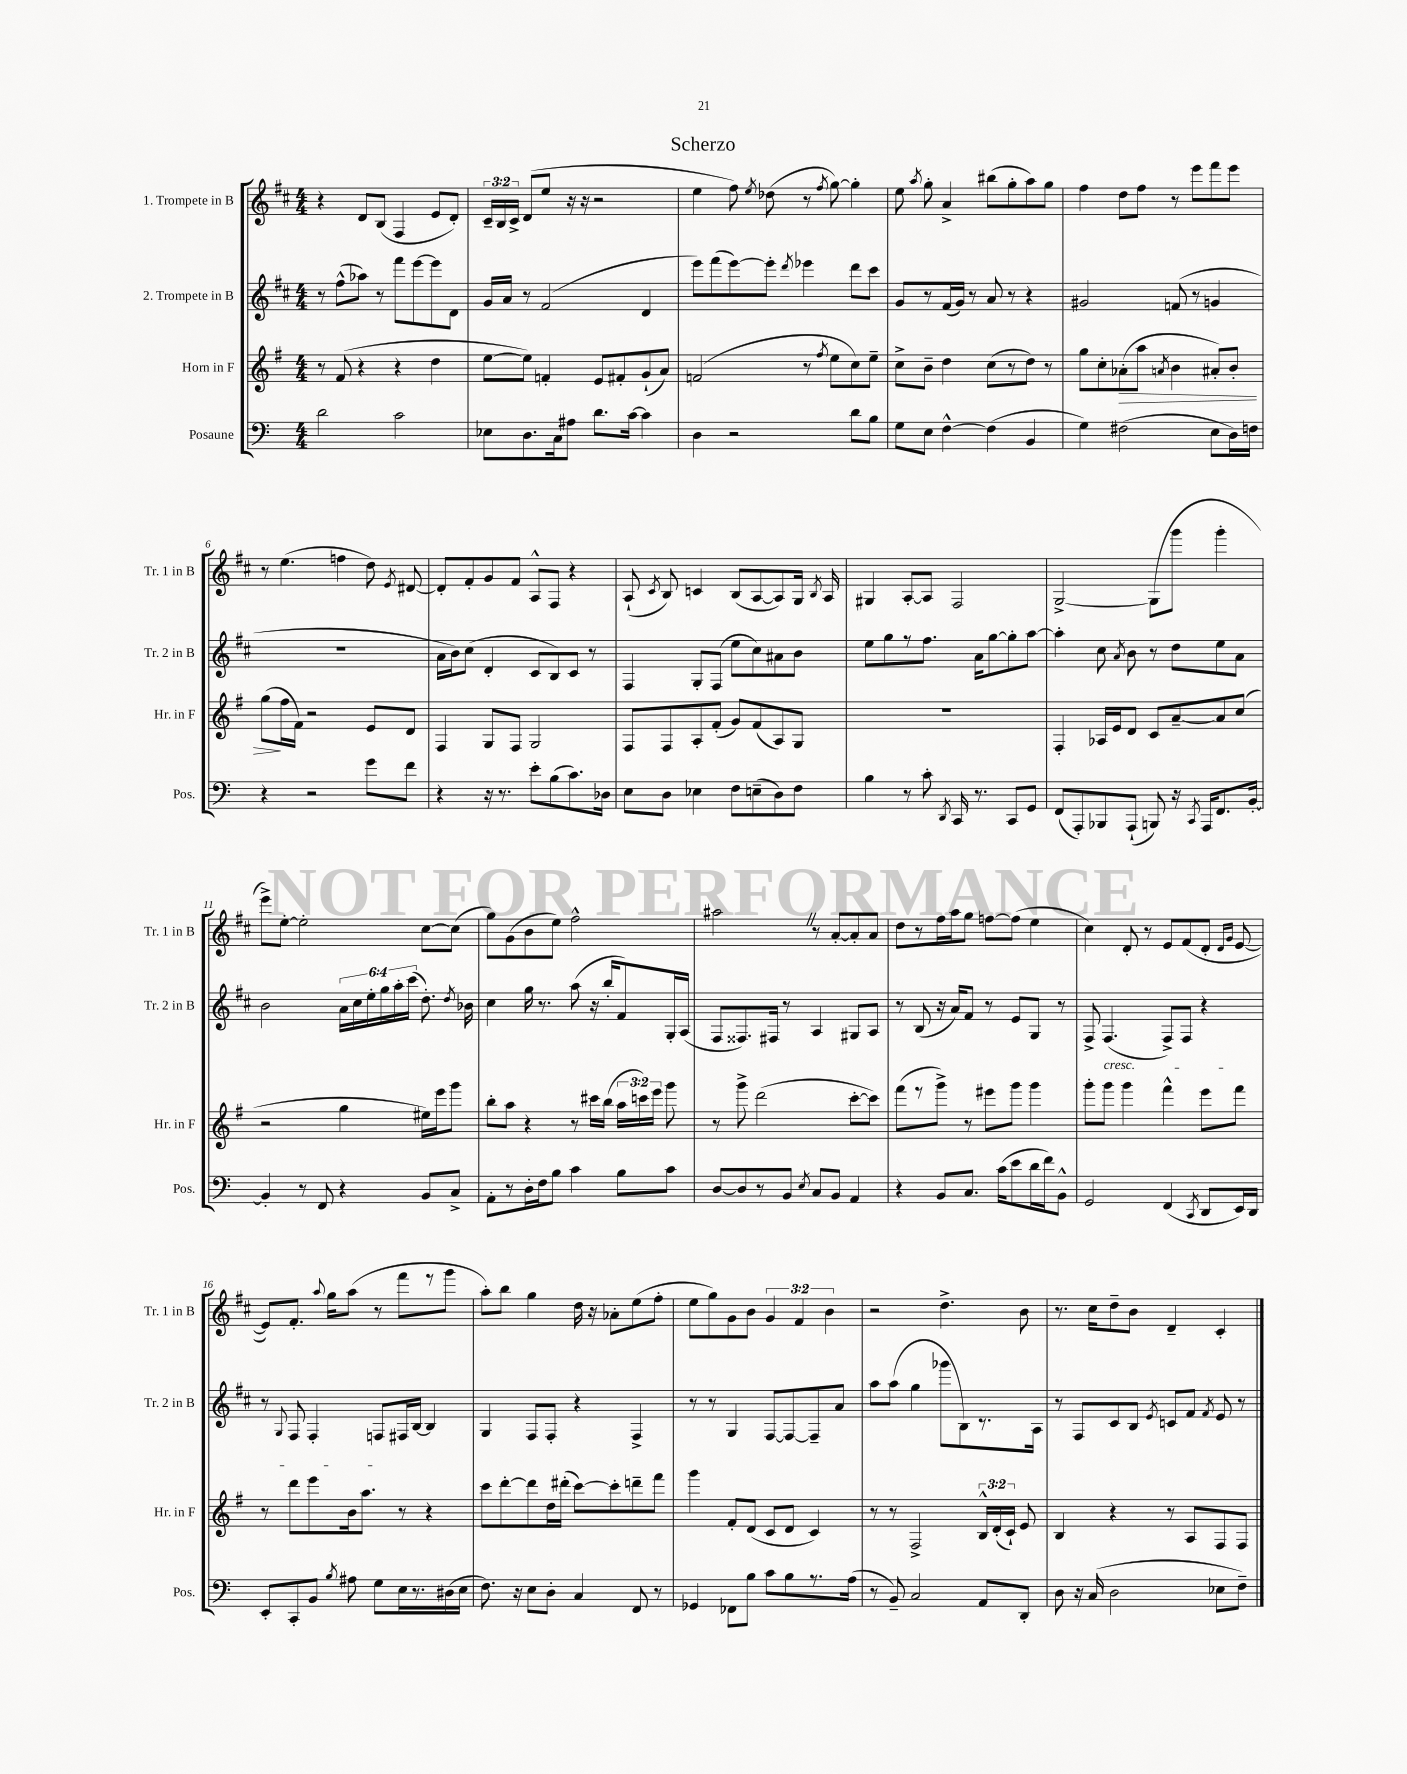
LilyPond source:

\header { title = "Scherzo" }
<<
\new StaffGroup <<
\new Staff = "s0" \with { instrumentName = "1. Trompete in B" shortInstrumentName = "Tr. 1 in B" } {
    \clef treble \key d \major \numericTimeSignature \time 4/4 \override Staff.TupletNumber.text = #tuplet-number::calc-fraction-text
    \autoBeamOff r4 d'8[ b8]( fis4 e'8[ d'8]-.) |
    \tuplet 3/2 { cis'16[-- b16 cis'16]-> } d'8[( e''8] r16 r16 r2 |
    e''4 fis''8) \acciaccatura { e''8 } des''8( r8 \acciaccatura { fis''8 } g''8~) g''4-. |
    e''8 \acciaccatura { a''8 } g''8-. a'4-> bis''8[( g''8-. a''8) g''8] |
    fis''4 d''8[ fis''8] r8 e'''8[ fis'''8 e'''8] |
    r8 e''4.( f''4 d''8) \acciaccatura { e'8 } dis'8~ |
    dis'8[-. fis'8-. g'8 fis'8] a8[-^ fis8] r4 |
    a8-!( \acciaccatura { cis'8 } b8) c'4 b8[( a8~ a8) g16] \acciaccatura { b8 } a16 |
    gis4 a8[~-. a8] fis2 |
    g2~-> g8[( g'''8] g'''4-. |
    e'''8[->) e''8]~-. e''2-. cis''8[~ cis''8]( |
    g''8[) g'8( b'8 e''8]) fis''2-^ |
    ais''2 \once \override BreathingSign.text = \markup { \musicglyph "scripts.caesura.straight" } \breathe r8 a'8[~-. a'8-. a'8] |
    d''8[ r8 fis''16 a''16 g''8] f''8[~ f''8]( e''4 |
    cis''4) d'8-. r8 e'8[ fis'8( d'8]-. \grace { d'16[ g'16] } e'8~ |
    e'8[) fis'8.]-. \appoggiatura { a''8 } g''16[ a''8]( r8 fis'''8[ r8 g'''8] |
    a''8[-.) b''8] g''4 d''16 r16 aes'8[-. e''8( fis''8]-. |
    e''8[ g''8) g'8 b'8] \tuplet 3/2 { g'4 fis'4 b'4 } |
    r2 d''4.-> b'8 |
    r8. cis''16[ d''8-- b'8] d'4-- cis'4-. \bar "|." |
}
\new Staff = "s1" \with { instrumentName = "2. Trompete in B" shortInstrumentName = "Tr. 2 in B" } {
    \clef treble \key d \major \numericTimeSignature \time 4/4 \override Staff.TupletNumber.text = #tuplet-number::calc-fraction-text
    \autoBeamOff r8 fis''8[-^( aes''8]) r8 fis'''8[ e'''8~ e'''8 d'8] |
    g'16[ a'16] r8 fis'2( d'4 |
    e'''8[) fis'''8( e'''8~) e'''8]-. \acciaccatura { d'''8 } ees'''4 d'''8[ cis'''8] |
    g'8[ r8 fis'16( g'16]) r8 a'8 r8 r4 |
    gis'2 f'8( r8 g'4 |
    R1 |
    a'16[ b'16) cis''8]( d'4-. cis'8[ b8) cis'8] r8 |
    fis4 g8[-. fis8]( e''8[ cis''8) ais'8 b'8] |
    e''8[ g''8 r8 fis''8.] a'16[ g''8~ g''8-. a''8]~ |
    a''4-. cis''8 \acciaccatura { a'8 } b'8 r8 d''8[ e''8 a'8] |
    b'2 \tuplet 6/4 { a'16[ cis''16 e''16-. g''16 a''16-. cis'''16]( } d''8.-.) \acciaccatura { d''8 } bes'16 |
    cis''4 g''16 r8. a''8( r16 b''16[-. fis'8) g16-. a16]( |
    fis8[ fisis8.) fis16] r8 a4 gis8[ a8] |
    r8 b8( r16 a'16[) fis'8] r8 e'8[ g8] r8 |
    fis8-> fis4.\cresc( fis8[->) fis8] r4 |
    r8 \appoggiatura { g8 } fis8 fis4-. f8[\! fis16 b16]~ b4 |
    g4 fis8[ fis8]-. r4 fis4-> |
    r8 r8 g4 fis8[~ fis8~ fis8-- a'8] |
    a''8[ a''8]( g''4 ges'''8[ b8) r8. a16] |
    r8 fis8[ cis'8 b8] \acciaccatura { e'8 } c'8[ fis'8] \acciaccatura { fis'8 } e'8 r8 \bar "|." |
}
\new Staff = "s2" \with { instrumentName = "Horn in F" shortInstrumentName = "Hr. in F" } {
    \clef treble \key g \major \numericTimeSignature \time 4/4 \override Staff.TupletNumber.text = #tuplet-number::calc-fraction-text
    \autoBeamOff r8 fis'8( r4 r4 d''4 |
    e''8[~ e''8]) f'4-. e'8[ fis'8-. g'8-!( a'8]) |
    f'2( r8 \acciaccatura { fis''8 } e''8[ c''8) e''8]-- |
    c''8[-> b'8]-- d''4 c''8[( r8 d''8]) r8 |
    g''8[ c''8-. aes'8-.\>( a''8] \acciaccatura { a'8 } b'4 ais'8[-.) b'8]-. |
    g''8[\!( fis''16 fis'16]) r2 e'8[ d'8] |
    fis4 g8[ fis8] g2 |
    fis8[ fis8 a8-. fis'8]-.( g'8[) fis'8( a8) g8] |
    R1 |
    fis4-. aes16[ e'16 d'8] c'8[ a'8~-- a'8 c''8]( |
    r2 g''4 eis''16[) e'''16 g'''8] |
    b''8[-. a''8] r4 r8 cis'''16[ b''16]( \tuplet 3/2 { a''16[ c'''16) e'''16] } g'''8 |
    r8 g'''8-> d'''2( c'''8[~-. c'''8]) |
    fis'''8[( r8 g'''8]->) r8 eis'''8[ g'''8] g'''4 |
    g'''8[-. g'''8] g'''4 fis'''4-^ e'''8[ fis'''8] |
    r8 d'''8[ e'''8 b'16 a''8.] r8 r4 |
    c'''8[ d'''8~-. d'''8 d''16 dis'''16]-.( c'''8[~) c'''8-. d'''8-- fis'''8] |
    g'''4 fis'8[-. d'8]( c'8[ d'8] c'4) |
    r8 r8 fis2-> \tuplet 3/2 { b16[-^ d'16-.( c'16]-!) } e'8 |
    b4 r4 r8 a8[ fis8 fis8] \bar "|." |
}
\new Staff = "s3" \with { instrumentName = "Posaune" shortInstrumentName = "Pos." } {
    \clef bass \key c \major \numericTimeSignature \time 4/4
    \autoBeamOff d'2 c'2 |
    ees8[ d8. c16 ais8] d'8.[ c'16]~ c'4 |
    d4 r2 d'8[ b8] |
    g8[ e8] f4~-^ f4( b,4 |
    g4) fis2( e8[ d16) f16] |
    r4 r2 g'8[ f'8] |
    r4 r16 r8. e'8[-. b8( c'8.) des16] |
    e8[ d8] ees4 f8[ e8--( d8) f8] |
    b4 r8 c'8-. \acciaccatura { d,8 } c,16 r8. c,8[ g,8] |
    f,8[( a,,8-.) bes,,8 a,,8]-!( b,,8) r16 \acciaccatura { c,8 } a,,16[ f,8. b,16]~-. |
    b,4-. r8 f,8 r4 b,8[ c8]-> |
    a,8[-. r8 d16-. f16 b8] c'4 b8[ c'8] |
    d8[~ d8 r8 b,8] \acciaccatura { e8 } c8[ b,8] a,4 |
    r4 b,8[ c8.] c'16[( e'8 d'16 f'16) b,8]-^ |
    g,2 f,4( \acciaccatura { c,8 } d,8[ e,16) d,16] |
    e,8[-. c,8-. b,8] \acciaccatura { b8 } ais8 g8[ e16 r8. dis16( e16] |
    f8.) r16 e8[ d8]-. c4 f,8 r8 |
    ges,4 fes,8[ b8] c'8[ b8 r8. a16]( |
    r8 b,8--) c2 a,8[ d,8]-. |
    d8 r16 c16( d2 ees8[ f8]--) \bar "|." |
}
>>
>>
